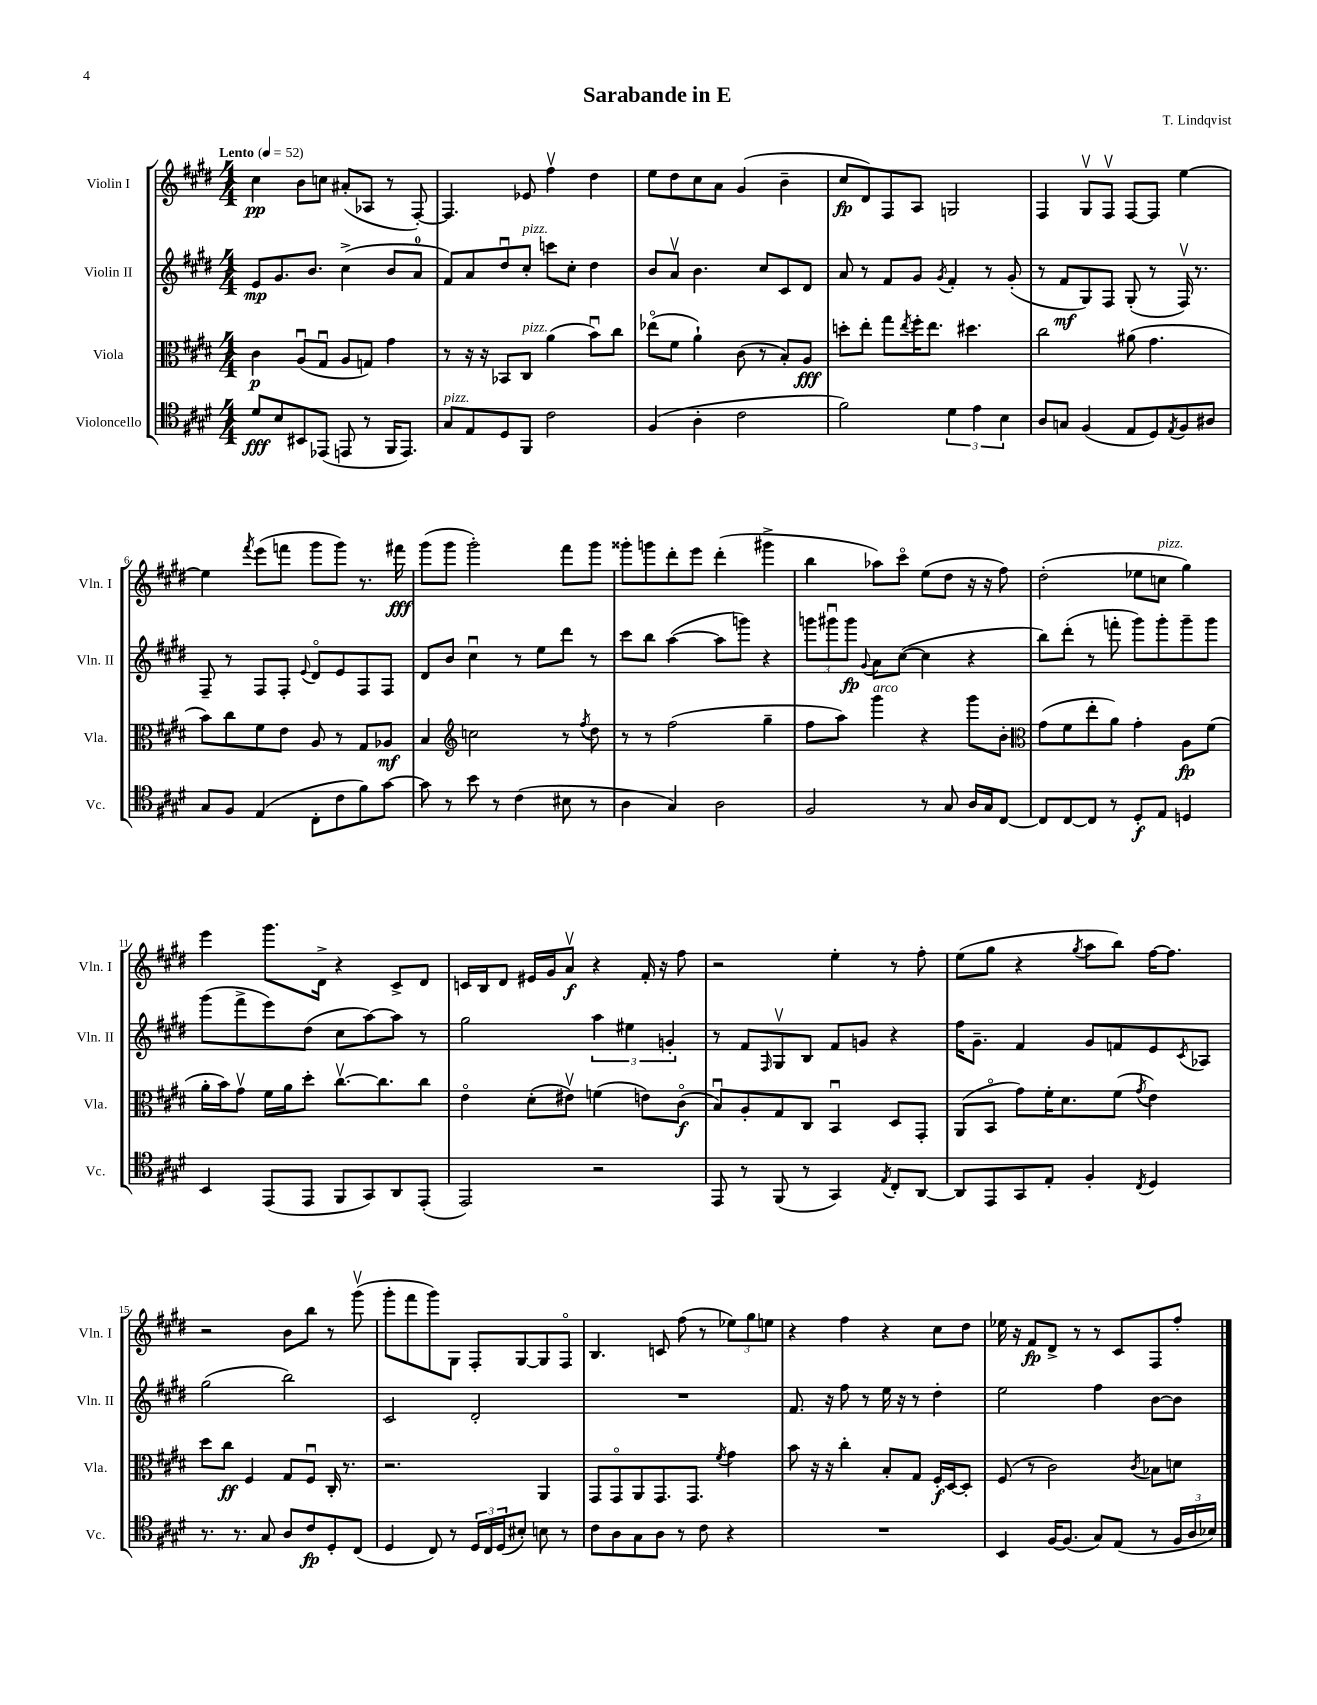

**kern	**kern	**kern	**kern
*staff4	*staff3	*staff2	*staff1
*clefC4	*clefC3	*clefG2	*clefG2
*k[f#c#g#d#]	*k[f#c#g#d#]	*k[f#c#g#d#]	*k[f#c#g#d#]
*M4/4	*M4/4	*M4/4	*M4/4
*MM52	*MM52	*MM52	*MM52
8d#/L	4c#\	8e/L	4cc#\
8B/	.	8.g#/	.
8BB#/	(8Au/L	.	8b\L
.	.	8.b/J	.
(8EE-/J	8G#u/J	.	8cc\J
8EE/	8A/L	(4cc#^\	(8a#'/L
8r	8G/J)	.	8A-/J
16FF#/LK	4g#\	8b/L	8r
8.EE/J)	.	.	.
.	.	8a/J	[8F#'/)
=	=	=	=
8G#/L	8r	8f#/L)	4.F#/]
8E/	16r	8a/	.
.	16r	.	.
8D#/	8BB-/L	8dd#u/	.
8FF#/J	8C#/J	8cc#'/J	8e-/
2c#\	(4a\	8ccc\L	4ff#v\
.	.	8cc#'\J	.
.	8bu\L)	4dd#\	4dd#\
.	8cc#\J	.	.
=	=	=	=
(4F#/	(8ee-o\L	8b/L	8ee\L
.	8f#\J	8av/J	8dd#\
4A'\	4a`\)	4.b\	8cc#\
.	.	.	8a\J
2c#\	(8c#\	.	(4g#/
.	8r	8cc#/L	.
.	8B'/L)	8c#/	4b~\
.	8A/J	8d#/J	.
=	=	=	=
2f#\)	8dd'\L	8a/	8cc#/L
.	8ee'\J	8r	8d#/)
.	8gg#\L	8f#/L	8F#/
.	8qee/	.	.
.	16ff#'\K	8g#/J	8A/J
.	8.ee\J	.	.
.	.	8qg#/	.
6d#\	.	4f#'/	2G/
.	4.dd#\	.	.
6e\	.	.	.
.	.	8r	.
6B\	.	.	.
.	.	(8g#'/	.
=	=	=	=
8A/L	2cc#\	8r	4F#/
8G/J	.	8f#/L	.
(4F#/	.	8G#/)	8G#v/L
.	.	8F#/J	8F#v/J
8E/L	(8a#\	(8G#'/	[8F#/L
8D#/)	4.g#\	8r	8F#/]J
8qE/	.	.	.
8F#/	.	16F#v/)	[4ee\
.	.	8.r	.
8A#/J	.	.	.
=	=	=	=
8G#/L	8b\L)	8F#~/	4ee\]
8F#/J	8cc#\	8r	.
.	.	.	8qfff#/
(4E/	8f#\	8F#/L	(8eee\L
.	8e\J	8F#'/J	8fff\J
.	.	8qqe/	.
8C#'\L	8A/	8d#o/L	8ggg#\L
8c#\	8r	8e/	8ggg#\J)
8f#\)	8G#/L	8F#/	8.r
[8g#\J	8A-/J	8F#/J	.
.	.	.	16fff#\
=	=	=	=
8g#\]	4B/	8d#/L	(8ggg#\L
8r	.	8b/J	8ggg#\J
*	*clefG2	*	*
8b\	2cc\	4cc#u\	2ggg#'\)
8r	.	.	.
(4c#\	.	8r	.
.	.	8ee\L	.
8B#\	8r	8ddd#\J	8fff#\L
.	8qff#/	.	.
8r	8dd#\	8r	8ggg#\J
=	=	=	=
4A\	8r	8ccc#\L	8ggg##'\L
.	8r	8bb\J	8ggg\
4G#/)	(2ff#\	([4aa\	8ddd#'\
.	.	.	8eee\J
2A\	.	8aa\]L	(4ddd#'\
.	.	8ggg\J)	.
.	4gg#~\	4r	4ggg#^\
=	=	=	=
2F#/	8ff#\L	12ggg\L	4bb\
.	.	12ggg#u\	.
.	8aa\J)	.	.
.	.	12ggg#\J	.
.	.	8qqg#/	.
.	4ggg#\	8a\L	8aa-\L)
.	.	([8cc#\J	8ccc#o\J
8r	4r	4cc#\]	(8ee\L
8G#/	.	.	8dd#\J
16A/LL	8ggg#\L	4r	16r
16G#/J	.	.	16r
[8C#/J	8b'\J	.	8ff#\)
=	=	=	=
*	*clefC3	*	*
8C#/]L	(8g#\L	8bb\L)	(2dd#'\
[8C#/	8f#\	(8ddd#'\J	.
8C#/]J	8ee'\	8r	.
8r	8a\J)	8fff'\	.
8D#'/L	4g#'\	8ggg#\L)	8ee-\L
8E/J	.	8ggg#'\	8cc\J
4D/	8A\L	8ggg#~\	4gg#\)
.	(8f#\J	8ggg#\J	.
=	=	=	=
4BB/	16a'\LL	(8ggg#\L	4eee\
.	16b\J)	.	.
.	8g#v\J	8fff#^\	.
(8EE/L	16f#\LL	8eee\)	8.ggg#\L
.	16a\J	.	.
8EE/J	8dd#'\J	(8dd#\J	.
.	.	.	16d#^\Jk
8FF#/L	[8.cc#v\L	8cc#\L	4r
8GG#/)	.	[8aa\)	.
.	8.cc#\]	.	.
8AA/	.	8aa\]J	8c#^/L
(8EE'/J	8cc#\J	8r	8d#/J
=	=	=	=
2EE/)	4eo\	2gg#\	16c/LL
.	.	.	16B/J
.	.	.	8d#/J
.	(8d#'\L	.	16e#/LL
.	.	.	16g#/J
.	8e#v\J)	.	8av/J
2r	(4f\	6aa\	4r
.	.	6ee#\	.
.	8e\L)	.	16f#'/
.	.	.	16r
.	.	6g'/	.
.	(8c#o\J	.	8ff#\
=	=	=	=
8EE/	8Bu/L)	8r	2r
8r	8A'/	8f#/L	.
.	.	16qqF#/	.
(8FF#/	8G#/	8G#v/	.
8r	8C#/J	8B/J	.
4GG#/)	4BBu/	8f#/L	4ee'\
.	.	8g/J	.
8qE/	.	.	.
8C#'/L	8D#/L	4r	8r
[8AA/J	8GG#'/J	.	8ff#'\
=	=	=	=
8AA/]L	(8AA/L	16ff#\LK	(8ee\L
.	.	8.g#~\J	.
8EE/	8BBo/J	.	8gg#\J
8GG#/	8g#\L)	4f#/	4r
8E'/J	16f#'\K	.	.
.	8.d#\	.	.
.	.	.	8qgg#/
4F#'/	.	8g#/L	8aa\L
.	(8f#\J	8f/	8bb\J)
8qC#/	8qg#/	.	.
4D#/	4e\)	8e/	[16ff#\LK
.	.	.	8.ff#\]J
.	.	8qc#/	.
.	.	8A-/J	.
=	=	=	=
8.r	8dd#\L	(2gg#\	2r
.	8cc#\J	.	.
8.r	.	.	.
.	4F#/	.	.
8G#/	.	.	.
8A/L	8G#/L	2bb\)	8b\L
8c#/	8F#u/J	.	8bb\J
8D#'/	16C#'/	.	8r
.	8.r	.	.
(8C#/J	.	.	(8ggg#v\
=	=	=	=
4D#/	2.r	2c#/	8ggg#'\L
.	.	.	8fff#\
8C#/)	.	.	8ggg#\)
8r	.	.	8G#\J
24D#/LL	.	2d#'/	8F#'/L
24C#/	.	.	.
(24D#/J	.	.	.
8B#'/J)	.	.	[8G#/
8B\	4AA/	.	8G#/]
8r	.	.	8F#o/J
=	=	=	=
8c#\L	8GG#/L	1r	4.B/
8A\	8GG#o/	.	.
8G#\	8AA/	.	.
8A\J	8.GG#/	.	8c/
8r	.	.	(8ff#\
.	8.GG#/J	.	.
8c#\	.	.	8r
.	8qf#/	.	.
4r	4g#\	.	12ee-\L)
.	.	.	12gg#\
.	.	.	12ee\J
=	=	=	=
1r	8b\	8.f#/	4r
.	16r	.	.
.	16r	16r	.
.	4cc#'\	8ff#\	4ff#\
.	.	8r	.
.	8B'/L	16ee\	4r
.	.	16r	.
.	8G#/J	8r	.
.	16F#'/LL	4dd#'\	8cc#\L
.	[16D#/J	.	.
.	8D#'/]J	.	8dd#\J
=	=	=	=
4BB/	(8F#/	2ee\	16ee-\
.	.	.	16r
.	8r	.	8f#/L
[16F#/LK	2c#\)	.	8d#^/J
(8.F#/]J	.	.	.
.	.	.	8r
8G#/L)	.	4ff#\	8r
(8E/J	.	.	8c#/L
.	8qc#/	.	.
8r	8B-\L	[8b\L	8F#/
24F#/LL	8d\J	8b\]J	8ff#'/J
24A/	.	.	.
24B-/JJ)	.	.	.
==	==	==	==
*-	*-	*-	*-
